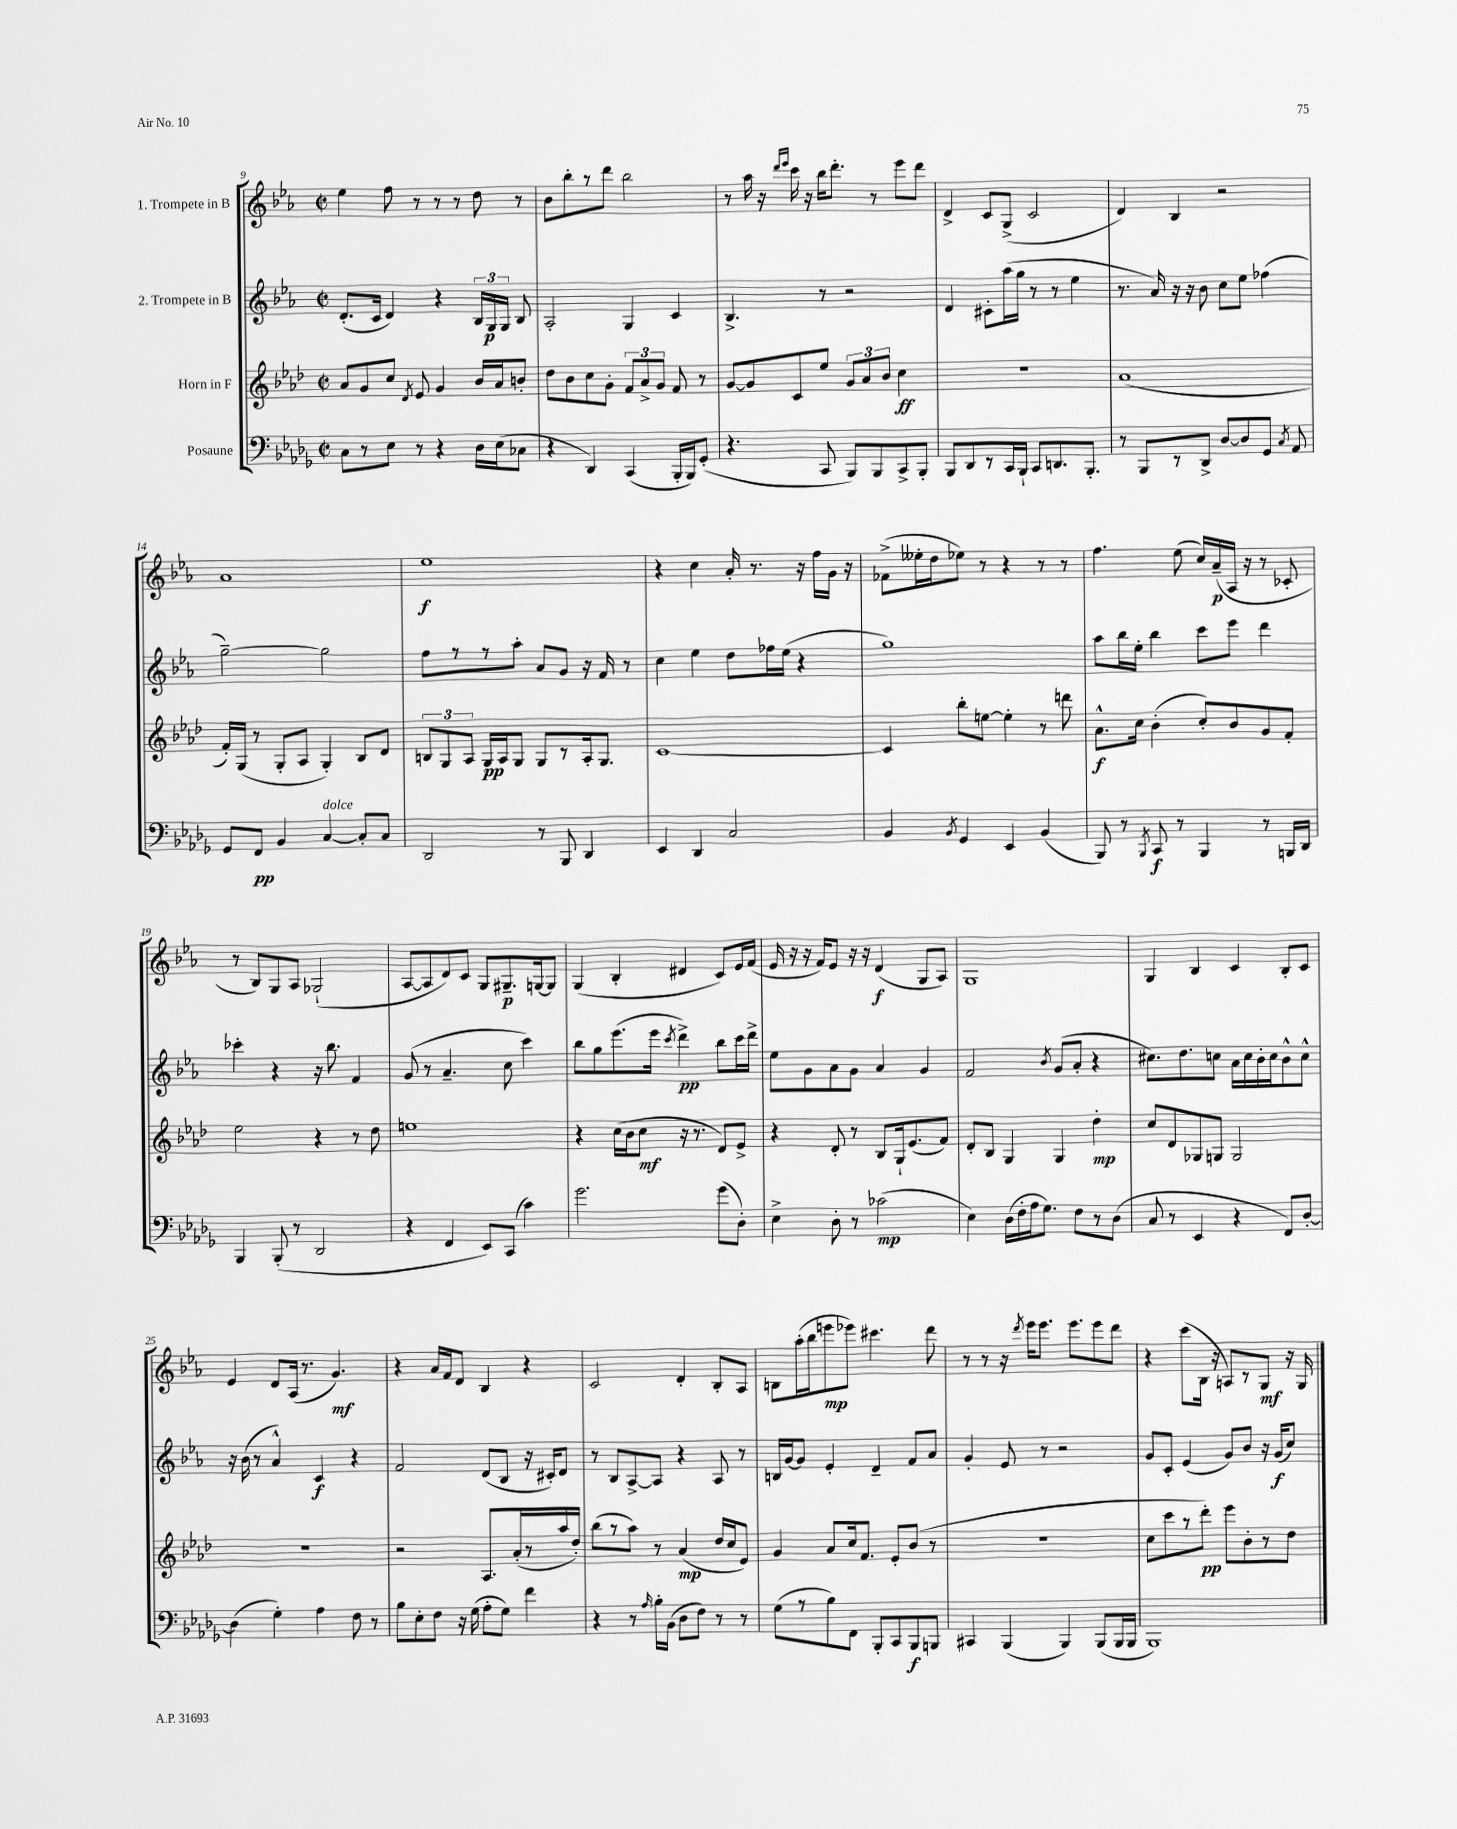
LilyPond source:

<<
\new StaffGroup <<
\new Staff = "s0" \with { instrumentName = "1. Trompete in B" } {
    \clef treble \key ees \major \defaultTimeSignature \time 2/2
    \autoBeamOff ees''4 f''8 r8 r8 r8 d''8 r8 |
    bes'8[ bes''8-. r8 d'''8] bes''2 |
    r8 aes''16 r16 \grace { d'''16[ ees'''16] } c'''16 r16 bes''16[ d'''8.]-. r8 ees'''8[ d'''8] |
    d'4-> c'8[ g8]->( c'2 |
    d'4) bes4 r2 |
    aes'1 |
    ees''1\f |
    r4 c''4 aes'16-. r8. r16 f''16[ g'16] r16 |
    fes'8[->( eeses''16-. d''16 ees''8]) r8 r4 r8 r8 |
    f''4. ees''8( c''16[) aes'16--\p( aes16] r16 r8 ces'8-. |
    r8 bes8[) g8 aes8] ges2-!( |
    aes8[~ aes8 d'8) c'8] g8[ gis8.--\p g16~ g8] |
    g4( bes4-. dis'4 c'8[) ees'16 f'16]( |
    ees'16 r16 r16 f'16[) ees'8] r16 r16 d'4\f( g8[ aes8]) |
    g1 |
    g4 bes4 c'4 bes8[-. c'8] |
    ees'4 d'8[ aes16]( r8. g'4.\mf) |
    r4 aes'16[ f'16 d'8] bes4 r4 |
    c'2 d'4-. bes8[-. aes8] |
    b8[ aes''16-.( bes''16 e'''8\mp ees'''8]) cis'''4. d'''8 |
    r8 r8 r16 \acciaccatura { d'''8 } ees'''16[ ees'''8.] ees'''8.[ ees'''8 d'''8] |
    r4 c'''8[( bes16] r16 a8[) r8 g8]\mf r16 g16 \bar "|." |
}
\new Staff = "s1" \with { instrumentName = "2. Trompete in B" } {
    \clef treble \key ees \major \defaultTimeSignature \time 2/2
    \autoBeamOff d'8.[-.( c'16] d'4) r4 \tuplet 3/2 { bes16[ g16\p g16] } bes8 |
    aes2-. g4 c'4 |
    bes4.-> r8 r2 |
    d'4 cis'8[-. aes''16( g''16] r8 r8 ees''4 |
    r8. aes'16) r16 r16 bes'8 c''8[ ees''8] fes''4( |
    g''2~--) g''2 |
    f''8[ r8 r8 aes''8]-. aes'8[ g'8] r16 f'16 r8 |
    c''4 ees''4 d''8[ fes''16 ees''16]( r4 |
    g''1) |
    aes''8[ bes''16 ees''16]-. bes''4 c'''8[ ees'''8] d'''4 |
    ces'''4-. r4 r16 bes''8. f'4 |
    g'8( r8 aes'4.-- c''8 c'''4) |
    bes''8[ g''8 ees'''8.( ees'''16] \acciaccatura { c'''8 } d'''4->\pp) bes''8[ c'''16 d'''16]-> |
    ees''8[ g'8 aes'8 g'8] aes'4 g'4 |
    f'2 \acciaccatura { bes'8 } g'8[( aes'8]-. r4 |
    cis''8.[) d''8. c''8] aes'16[ c''16 bes'16-. c''16 bes'8-^ c''8]-^ |
    r16 bes'16( r8 aes'4-^) c'4\f r4 |
    f'2 d'8[( bes8] r16 cis'16[-.) d'8] |
    r8 bes8[ aes8~-> aes8] r4 aes8 r8 |
    b16[ g'16~ g'8] ees'4-. d'4-- f'8[ aes'8] |
    g'4-. ees'8 r8 r2 |
    g'8[ c'8]-. ees'4( g'8[) bes'8] r16 g'16[\f( c''8]) \bar "|." |
}
\new Staff = "s2" \with { instrumentName = "Horn in F" } {
    \clef treble \key aes \major \defaultTimeSignature \time 2/2
    \autoBeamOff aes'8[ g'8 c''8] \acciaccatura { des'8 } ees'8 g'4 bes'16[ aes'16 b'8]-. |
    des''8[ bes'8 c''8 g'8]-. \tuplet 3/2 { f'8[ aes'8-> g'8] } f'8 r8 |
    g'8[~ g'8 c'8 ees''8] \tuplet 3/2 { g'8[ aes'8 bes'8] } c''4\ff |
    R1 |
    aes'1( |
    f'16[-.) g16]( r8 g8[-. aes8] g4-.) bes8[ des'8] |
    \tuplet 3/2 { b8[ g8 aes8] } g16[\pp aes16 g8] g8[ r8 aes16-. g8.] |
    c'1~ |
    c'4 bes''8[-. e''8]~ e''4-. r8 d'''8 |
    aes'8.[-^\f c''16] bes'4-.( c''8[-.) bes'8 g'8 f'8]-. |
    ees''2 r4 r8 des''8 |
    e''1 |
    r4 c''16[( bes'16 c''8]\mf r16 r8. des'8[) ees'8]-> |
    r4 des'8-. r8 bes8[ g16-! ees'8.( f'8]) |
    des'8[-. bes8] g4 g4 des''4-.\mp |
    c''8[ des'8 ges8 g8] g2 |
    r1 |
    r2 aes8.[ aes'16-.( r8 aes''16 des''16]-.) |
    bes''8[( r8 aes''8]) r8 aes'4\mp( des''16[ c''16 ees'8]) |
    g'4 aes'8[ c''16 f'8.] ees'8[-. bes'8]( r8 |
    R1 |
    c''8[ c'''8 r8 des'''8]-.\pp) ees'''8[ bes'8-. r8 des''8] \bar "|." |
}
\new Staff = "s3" \with { instrumentName = "Posaune" } {
    \clef bass \key des \major \defaultTimeSignature \time 2/2
    \autoBeamOff c8[ r8 ees8] r8 r4 des16[ ees16( ces8] |
    r4 des,4) c,4( bes,,16[-. bes,,16) ges,8]-.( |
    r4. c,8 bes,,8[) bes,,8 c,8-> bes,,8]-. |
    bes,,8[ des,8 r8 c,16 bes,,16]-! c,8[ d,8. bes,,8.]-. |
    r8 bes,,8[ r8 des,8]-> des8[~ des8 ges,8] \acciaccatura { c8 } aes,8 |
    ges,8[ f,8]\pp bes,4 c4~^\markup { \italic "dolce" } c8[-. c8] |
    des,2 r8 bes,,8 des,4 |
    ees,4 des,4 c2 |
    bes,4 \acciaccatura { bes,8 } ges,4 ees,4 bes,4( |
    bes,,8) r8 \acciaccatura { bes,,8 } c,8\f r8 bes,,4 r8 b,,16[ des,16] |
    bes,,4 bes,,8-.( r8 des,2 |
    r4 f,4 ees,8[) c,8]( c'4) |
    ges'2. ges'8[( des8]-.) |
    ees4-> des8-. r8 ces'2\mp( |
    ees4) des16[( f16-. aes16 ges8.]) f8[ r8 des8]( |
    c8 r8 ees,4 r4 f,8[) des8]~-. |
    des4( ges4-.) aes4 f8 r8 |
    bes8[ ees8-. f8] r16 ges16( aes8[-. ges8]) f'4 |
    r4 r8 \grace { aes16 } bes16[-. bes,16]( des8[ f8]) r8 r8 |
    ges8[( r8 bes8) f,8] bes,,8[-. c,8 bes,,8\f b,,8] |
    cis,4 bes,,4( bes,,4) bes,,8[( bes,,16 bes,,16] |
    bes,,1) \bar "|." |
}
>>
>>
\layout { \context { \Score currentBarNumber = #9 } }
